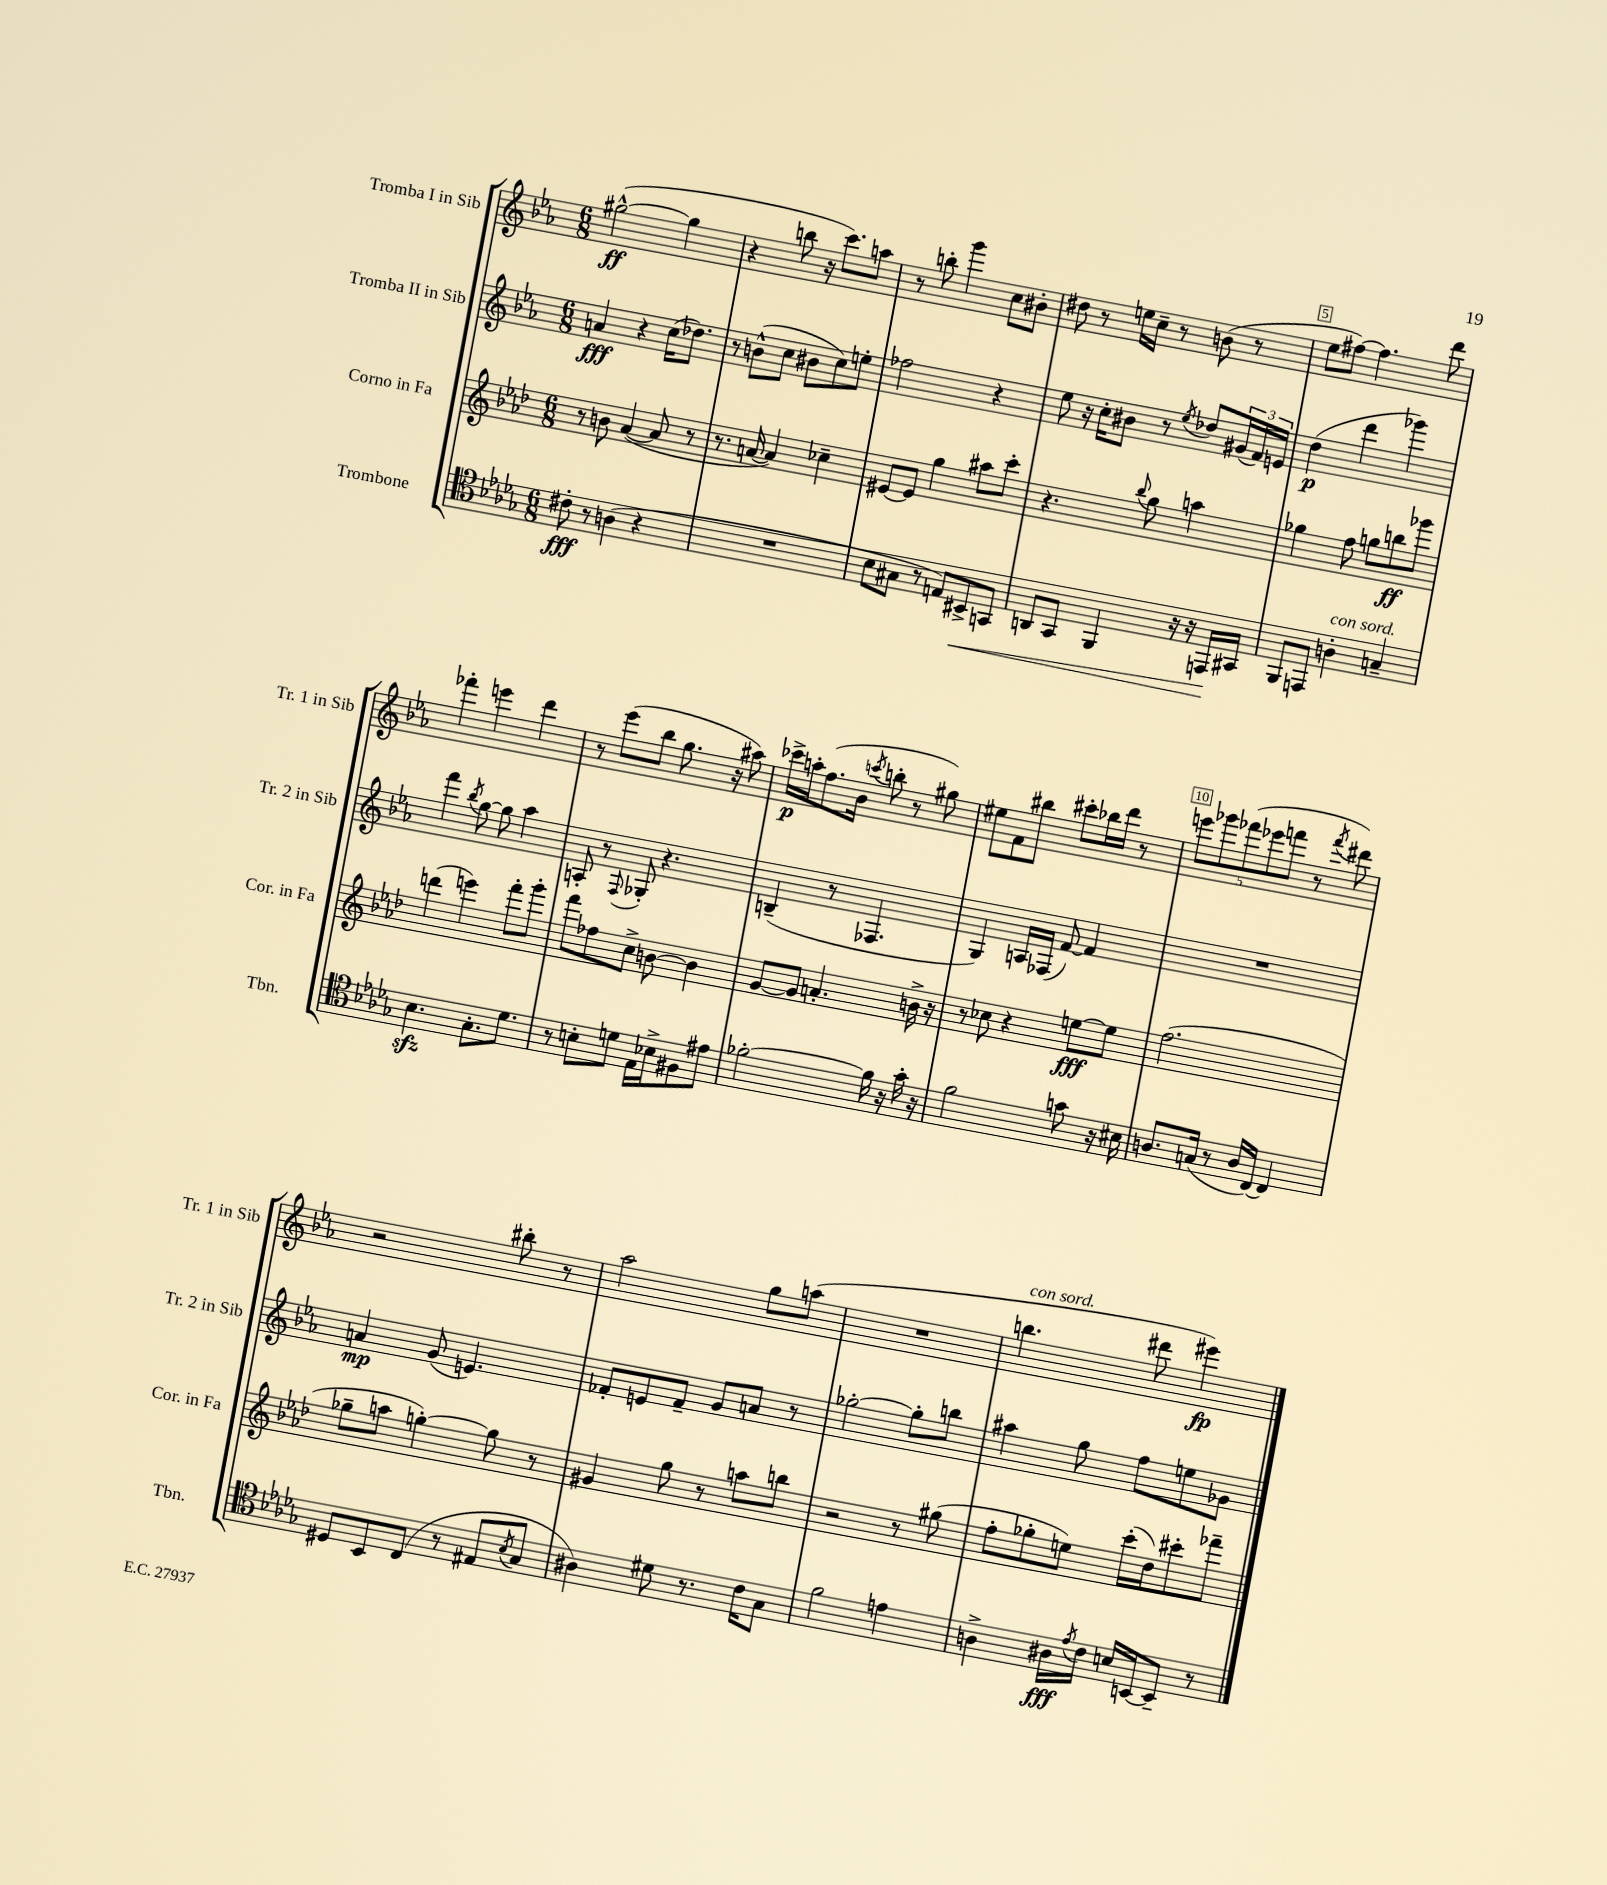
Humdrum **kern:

**kern	**kern	**kern	**kern
*staff4	*staff3	*staff2	*staff1
*clefC4	*clefG2	*clefG2	*clefG2
*k[b-e-a-d-g-]	*k[b-e-a-d-]	*k[b-e-a-]	*k[b-e-a-]
*M6/8	*M6/8	*M6/8	*M6/8
8c#'	8r	4a	([2gg#^^
8r	8b	.	.
(4A	([4a-	4r	.
4r	8a-]	(16cc	4gg#]
.	.	8.dd-)	.
.	8r	.	.
=	=	=	=
2.r	8.r	8r	4r
.	.	(8b^^	.
.	[16a	.	.
.	4a])	8cc	8bb
.	.	8b#	16r
.	.	.	8.ccc)
.	4cc-~	8cc)	.
.	.	8ee'	8aa
=	=	=	=
8B-	[8e#	2ff-	8r
8G#	8e#]	.	8bb'
8r	4gg	.	4ggg
8E)	.	.	.
8BB#^	8aa#	4r	8cc
8GG	8ccc'	.	8b#'
=	=	=	=
8AA	4.r	8ee-	8dd#
8GG-	.	16r	8r
.	.	16cc'	.
4FF	.	8b#	16ee
.	.	.	16cc~
.	8qqbb-	.	.
.	8gg	8r	8r
.	.	8qee-	.
16r	4aa	8dd-	(8b
16r	.	.	.
16EE	.	(24g#	8r
.	.	24f)	.
16GG#	.	.	.
.	.	24e	.
=	=	=	=
8FF	4gg-	(4dd	8ee-
8EE	.	.	[8ff#)
4A'	8ff	4ddd	4.ff#]
.	8gg	.	.
4G~	8bb	4ggg-)	.
.	8ggg-	.	8ddd
=	=	=	=
4.B-	(4ddd	4fff	4fff-'
.	.	8qbb-	.
.	4eee)	[8gg	4eee
8.G-'	.	8gg]	.
.	8fff'	4aa-	4ddd
8.d-	.	.	.
.	8ggg'	.	.
=	=	=	=
8r	8fff	8A'	8r
8B'	8ff-	8r	(8eee-
.	.	8qqF	.
8d	8cc^	8G-'	8bb-
16E-	[8b	4.r	8.gg
16B-^	.	.	.
8F#	4b]	.	.
.	.	.	16r
8e#	.	.	8aa#)
=	=	=	=
[2f-'	[8g	(4B~	16ccc-^
.	.	.	16aa'
.	8g]	.	(8.ff
.	4.a'	8r	.
.	.	.	16b-
.	.	.	8qccc
.	.	4.F-	8bb'
16f-]	.	.	8r
16r	.	.	.
16g-'	16b^	.	8gg#)
16r	16r	.	.
=	=	=	=
2f	8r	4G)	8ee#
.	8cc-	.	8f
.	4r	16A	8bb#
.	.	(16F-	.
.	.	[8f)	8ccc#'
8g	[8ee	4f]	16bb-
.	.	.	16ddd
16r	8ee]	.	8r
16B#	.	.	.
=	=	=	=
8.A	(2.ff	2.r	10eee
.	.	.	10ggg-
(16G	.	.	.
.	.	.	(10fff-
8r	.	.	.
.	.	.	10eee-
16A	.	.	.
.	.	.	10fff
[16C)	.	.	.
4C]	.	.	8r
.	.	.	8qfff
.	.	.	8ddd#)
=	=	=	=
8D#	8gg-~	4a	2r
8BB-	8aa	.	.
(8C	[4gg')	(8g	.
8r	.	4.e)	.
8E#	8gg]	.	8bb#'
8qB-	.	.	.
8G-	8r	.	8r
=	=	=	=
4A#)	4g#	8f-'	2aa-
.	.	8e	.
8d#	8gg	8f-~	.
8.r	8r	8g	.
.	8aa	8a	8gg
16c	.	.	.
8G-	8bb	8r	(8aa
=	=	=	=
2f	2r	[2gg-'	2.r
4e	8r	8gg-']	.
.	(8gg#	8bb	.
=	=	=	=
4A^	8ff'	4aa#	4.bb
.	8gg-'	.	.
16A#	8ee)	8gg	.
8qe-	.	.	.
16c	.	.	.
16B	(16ccc'	8ff	8ddd#
[16BB	16dd-)	.	.
8BB~]	8ccc#'	8ee	4eee#)
8r	8fff-~	8g-	.
==	==	==	==
*-	*-	*-	*-
